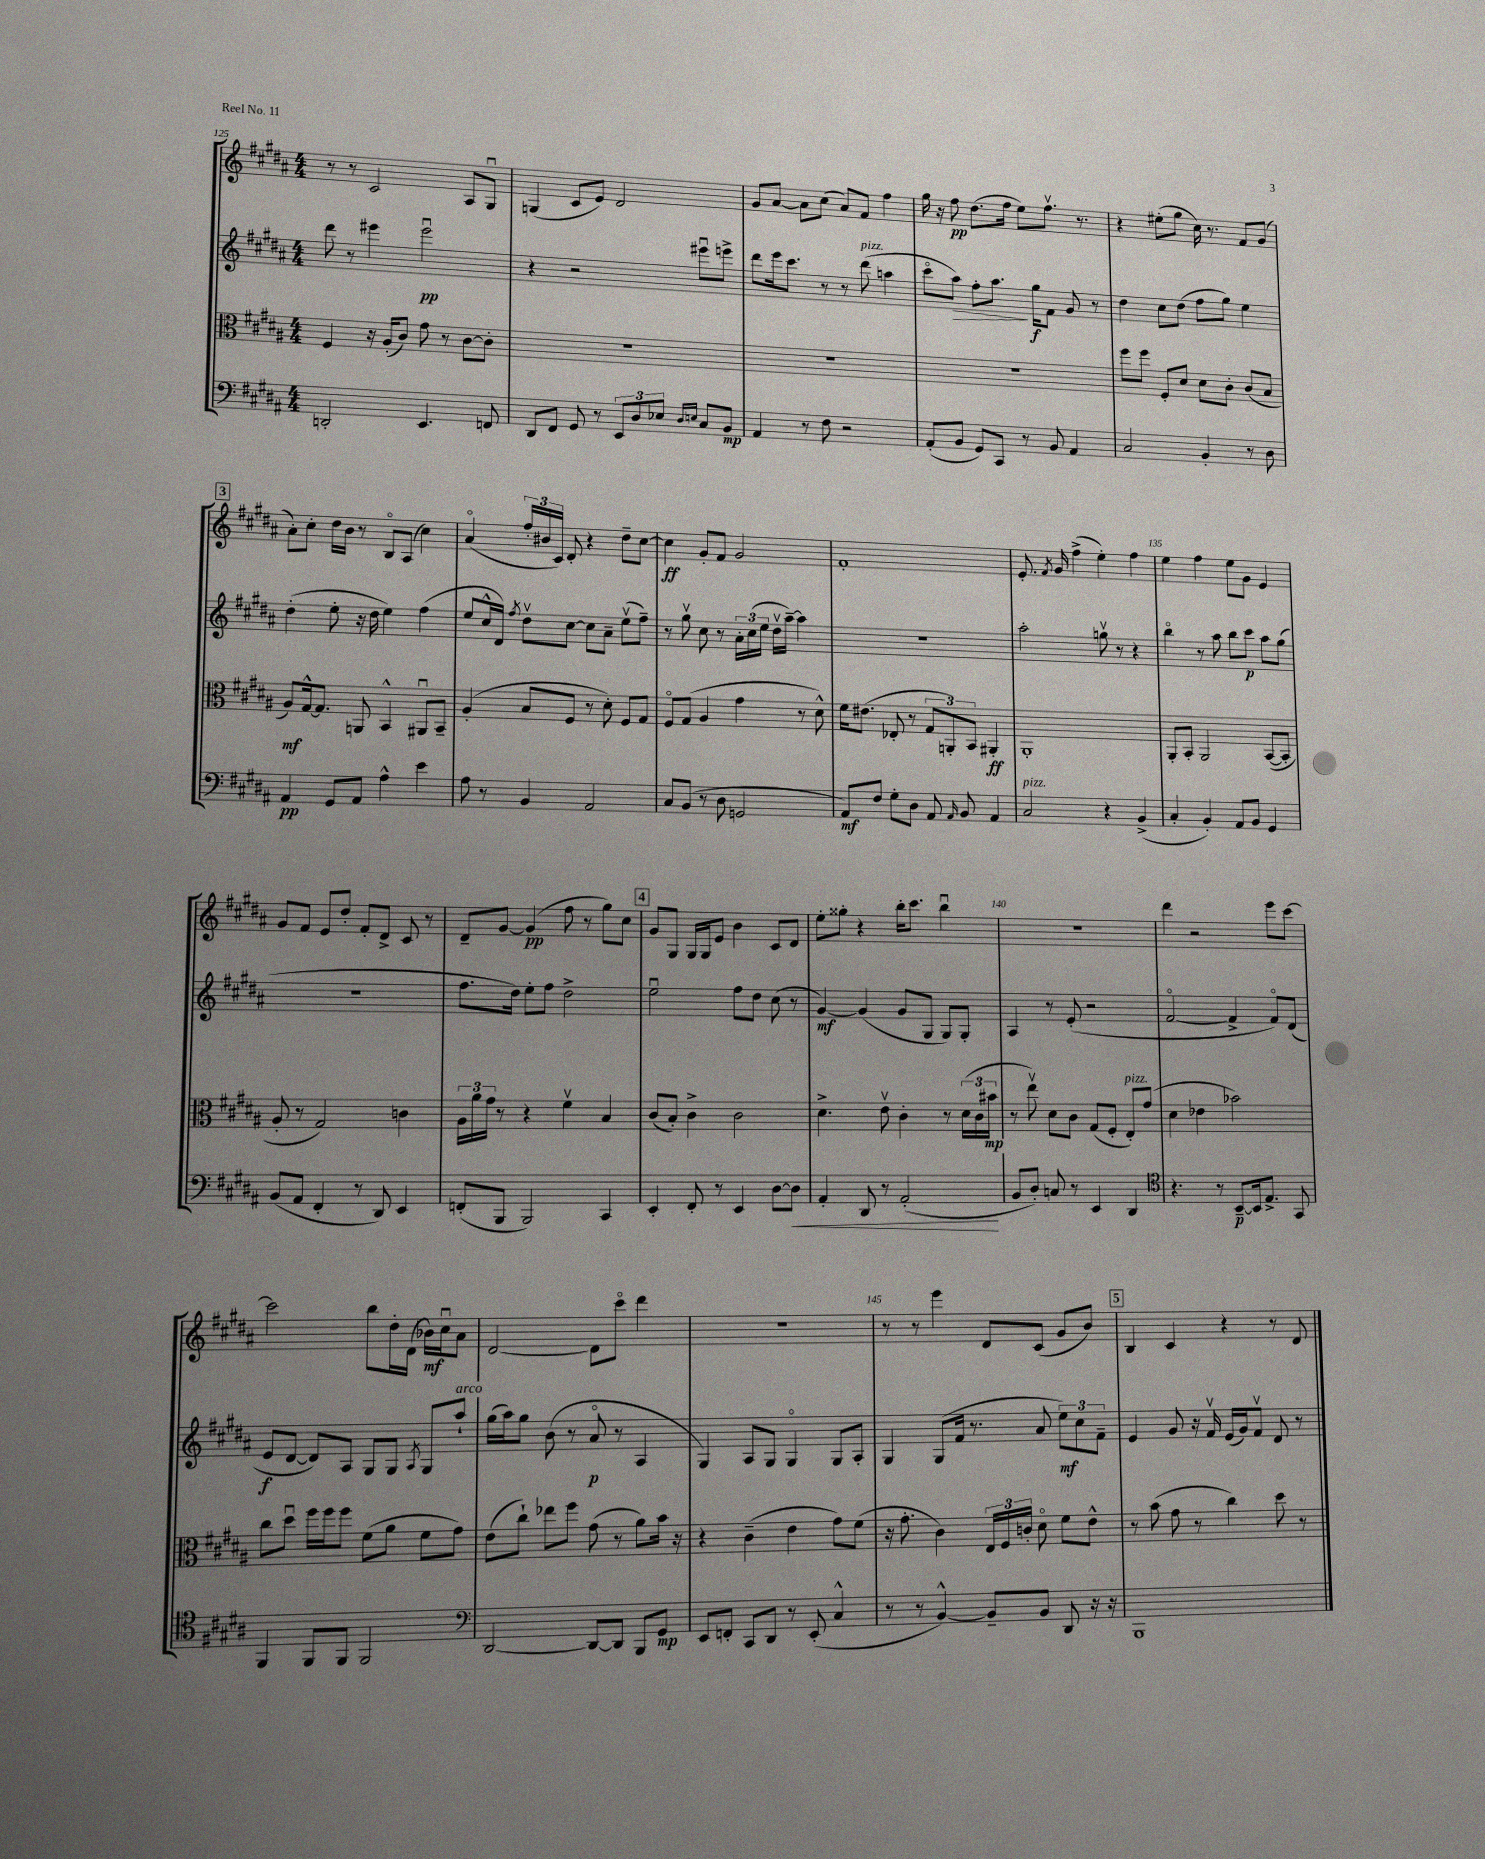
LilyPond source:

<<
\new StaffGroup <<
\new Staff = "s0" {
    \clef treble \key b \major \numericTimeSignature \time 4/4
    \autoBeamOff r8 r8 cis'2 ais8[ gis8]\downbow |
    g4( cis'8[ e'8]) dis'2 |
    gis'8[ ais'8]~ ais'8[ cis''8]( ais'8[) fis'8] fis''4 |
    gis''16 r16 fis''8\pp dis''8.[( fis''16] e''8[) fis''8.]\upbow r8. |
    r4 eis''8[-.( gis''8] cis''16) r8. fis'8[ gis'8]( |
    \mark \markup { \box "3" } ais'8[-.) cis''8]-. dis''16[ b'16] r8 b8[\flageolet ais8]( cis''4) |
    ais'4\flageolet( \tuplet 3/2 { fis''16[-. bis'16 cis'16]) } dis'8-. r4 dis''8[-- cis''8]~ |
    cis''4\ff gis'8[-. fis'8] gis'2 |
    fis'1-. |
    e'8.-. \acciaccatura { fis'8 } gis'16 fis''4->( e''4-.) fis''4 |
    e''4 fis''4 e''8[ gis'8] e'4 |
    gis'8[ fis'8] e'8[ dis''8]-. fis'8[-. dis'8]-> cis'8 r8 |
    dis'8[-- gis'8]~ gis'4\pp( fis''8 r8 gis''8[) cis''8] |
    \mark \markup { \box "4" } gis'8[ gis8] gis16[ gis16 e'8] b'4 cis'8[ dis'8] |
    e''8[-. gisis''8]-. r4 b''16[-. cis'''8.] b''4\downbow |
    R1 |
    dis'''4 r2 e'''8[ cis'''8]~ |
    cis'''2 b''8[ dis''16-. dis'16]( bes'16[\mf) cis''16\downbow ais'8] |
    dis'2~ dis'8[ cis'''8]\flageolet dis'''4 |
    R1 |
    r8 r8 e'''4 dis'8[ cis'8]( gis'8[ b'8]) |
    \mark \markup { \box "5" } b4 cis'4 r4 r8 dis'8 \bar "|." |
}
\new Staff = "s1" {
    \clef treble \key b \major \numericTimeSignature \time 4/4
    \autoBeamOff dis'''8 r8 eis'''4 eis'''2\downbow\pp |
    r4 r2 eis'''8[\downbow e'''8]-> |
    dis'''8[ e'''16 cis'''8.] r8 r8 dis'''8^\markup { \italic "pizz." }( a''4 |
    cis'''8[\flageolet ais''8]\>) fis''8[-. ais''8.]\! gis''16[\f fis'8] gis'8 r8 |
    dis''4 cis''8[ dis''8]( fis''8[ gis''8]) e''4 |
    \mark \markup { \box "3" } dis''4-.( e''8-. r16 dis''16 e''4) fis''4( |
    e''8[ cis''16-^ dis'16]) \acciaccatura { fis''8 } dis''8[\upbow cis''8]~ cis''8[ ais'8]-- e''8[\upbow( fis''8]--) |
    r8 gis''8\upbow cis''8 r8 \tuplet 3/2 { ais'16[-. cis''16( e''16] } dis''16[\upbow ais''16]~--) ais''4 |
    R1 |
    ais''2-. g''8\upbow r8 r4 |
    b''4\flageolet r8 ais''8 b''8[ cis'''8]\p ais''8[ gis''8]( |
    R1 |
    fis''8.[ dis''16]) e''8[-. fis''8] dis''2-> |
    \mark \markup { \box "4" } e''2\downbow fis''8[ dis''8] cis''8( r8 |
    gis'4~\mf) gis'4( gis'8[ gis8] gis8[) gis8]-. |
    ais4 r8 e'8-.( r2 |
    fis'2~\flageolet fis'4-> fis'8[\flageolet) dis'8]( |
    e'8[\f dis'8]~ dis'8[) ais8] gis8[ gis8] \acciaccatura { ais8 } gis8[ ais''8]-!^\markup { \italic "arco" } |
    gis''16[( ais''16) gis''8] b'8( r8 ais'8\flageolet\p r8 ais4 |
    gis4) ais8[ gis8] gis4\flageolet gis8[ ais8]-. |
    gis4 gis8[( fis'16] r8. ais'8 \tuplet 3/2 { e''8[\mf) cis''8 fis'8]-- } |
    \mark \markup { \box "5" } e'4 gis'8 r16 fis'16\upbow e'16[( gis'16) fis'8]\upbow dis'8 r8 \bar "|." |
}
\new Staff = "s2" {
    \clef alto \key b \major \numericTimeSignature \time 4/4
    \autoBeamOff fis4 r16 ais16[-.( cis'8]) gis'8 r8 cis'8[~ cis'8]-. |
    R1 |
    R1 |
    R1 |
    fis''8[ fis''8] fis8[-. dis'8] dis'8[ cis'8]-. cis'8[( b8] |
    \mark \markup { \box "3" } ais8[\mf) gis16~-^ gis8.] a,8 b,4-^ ais,8[\downbow b,8]-- |
    ais4-.( b8[ fis8] r8 dis'8-.) fis8[ gis8] |
    fis8[\flageolet gis8]( ais4 gis'4 r8 dis'8-^) |
    fis'16[ eis'8.]( ees8-. r8 \tuplet 3/2 { gis8[ a,8-.) b,8] } ais,4-.\ff |
    ais,1-. |
    ais,8[-. b,8]-. ais,2 b,8[~( b,8]-. |
    ais8-. r8 gis2) c'4 |
    \tuplet 3/2 { ais16[ ais'16 gis'16] } r8 r4 fis'4\upbow b4 |
    \mark \markup { \box "4" } cis'8[( b8]-.) cis'4-> cis'2 |
    dis'4.-> e'8\upbow cis'4-. r8 \tuplet 3/2 { dis'16[( cis'16 bis'16]\mp } |
    r8 e''8\upbow) dis'8[ cis'8] gis8[( fis8]-. e8[-.^\markup { \italic "pizz." }) gis'8]( |
    dis'4 ees'4 bes'2) |
    cis''8[ dis''8]\downbow fis''16[ fis''16 fis''8] fis'8[( ais'8] fis'8[ gis'8]) |
    e'8[( cis''8]-!) ees''8[ fis''8] gis'8( r8 ais'8[) b'16] r16 |
    r4 cis'4--( e'4 gis'8[) fis'8]( |
    r16 gis'8.-. cis'4) \tuplet 3/2 { e16[ fis16 c'16]-. } dis'8\flageolet fis'8[ e'8]-^ |
    \mark \markup { \box "5" } r8 b'8( gis'8 r8 cis''4) dis''8 r8 \bar "|." |
}
\new Staff = "s3" {
    \clef bass \key b \major \numericTimeSignature \time 4/4
    \autoBeamOff d,2-. e,4. f,8 |
    dis,8[ fis,8] gis,8 r8 \tuplet 3/2 { e,8[ dis8 ees8] } \grace { dis16[ e16] } cis8[ b,8]\mp |
    ais,4 r8 fis8 r2 |
    ais,8[-.( b,8] gis,8[) cis,8] r8 b,8 ais,4 |
    cis2 b,4-. r8 dis8 |
    \mark \markup { \box "3" } ais,4\pp gis,8[ ais,8] ais4-^ e'4 |
    ais8 r8 b,4 ais,2 |
    cis8[ b,8]( r8 dis8 g,2 |
    ais,8[\mf) fis8] gis8[-. dis8] ais,8 \grace { ais,16 } b,8 ais,4 |
    cis2^\markup { \italic "pizz." } r4 b,4->( |
    cis4-. b,4-.) ais,8[ b,8] gis,4 |
    b,8[( ais,8] fis,4-. r8 dis,8) e,4 |
    f,8[-.( b,,8] b,,2) cis,4 |
    \mark \markup { \box "4" } e,4-. fis,8-. r8 e,4 dis8[~ dis8]\< |
    ais,4-. dis,8 r8 ais,2-.\!( |
    b,8[ dis8]-.) c8 r8 e,4 dis,4 |
    \clef tenor r4. r8 b,8[~--\p b,16 e8.]-> gis,8 |
    fis,4 fis,8[ fis,8] fis,2 |
    \clef bass dis,2~ dis,8[~ dis,8] b,,8[ gis,8]\mp |
    e,8[ f,8]-. cis,8[ dis,8] r8 e,8-.( cis4-^ |
    r8 r8 b,4~-^) b,8[-- b,8] dis,8 r16 r16 |
    \mark \markup { \box "5" } b,,1 \bar "|." |
}
>>
>>
\layout { \context { \Score currentBarNumber = #125 \override BarNumber.break-visibility = ##(#f #t #t) barNumberVisibility = #(every-nth-bar-number-visible 5) } }
